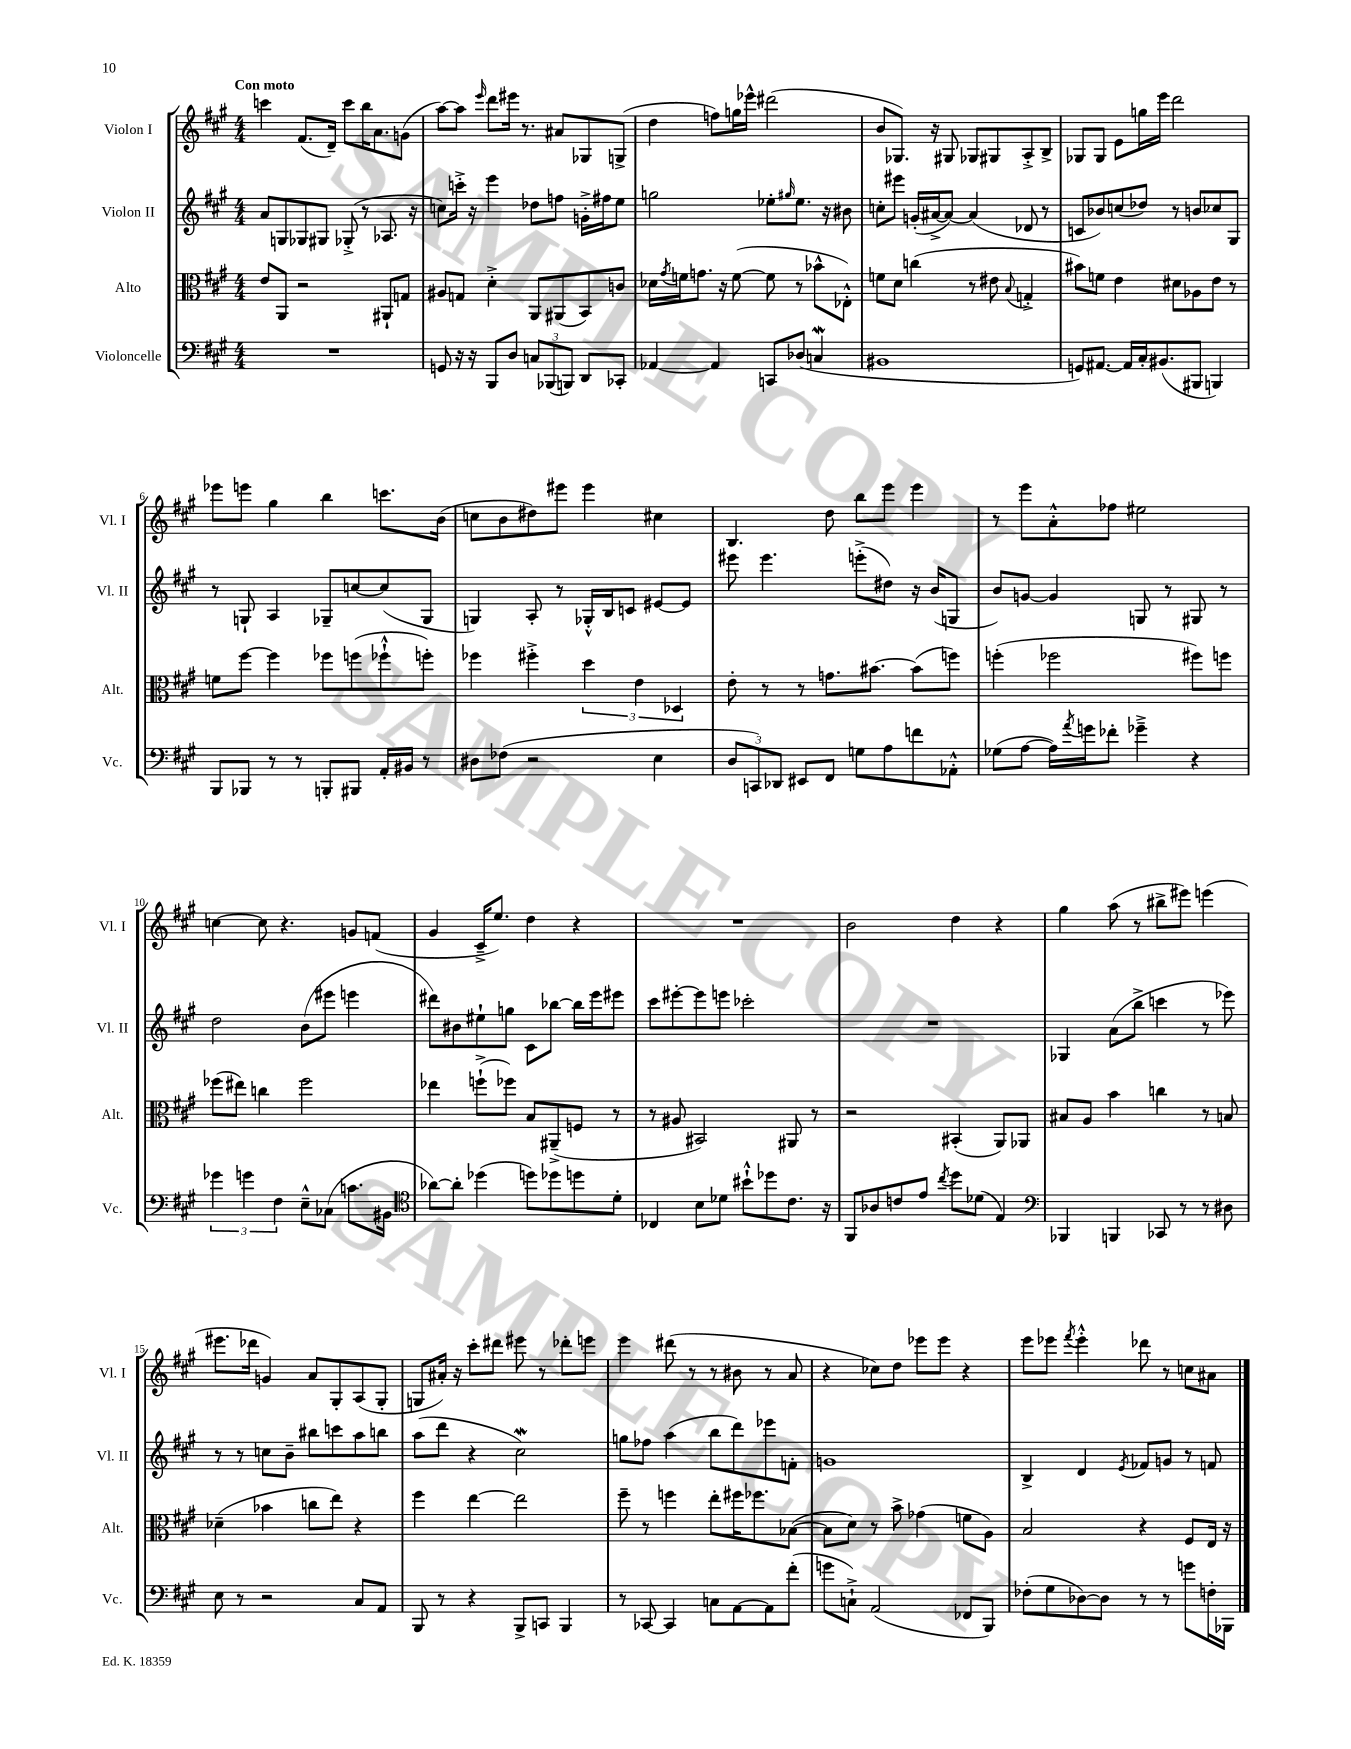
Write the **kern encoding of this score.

**kern	**kern	**kern	**kern
*staff4	*staff3	*staff2	*staff1
*clefF4	*clefC3	*clefG2	*clefG2
*k[f#c#g#]	*k[f#c#g#]	*k[f#c#g#]	*k[f#c#g#]
*M4/4	*M4/4	*M4/4	*M4/4
1r	8e	8a	4ccc
.	8AA	8G	.
.	2r	8G-	(8.f#
.	.	8G#	.
.	.	.	16d~)
.	.	(8G-'^	8ccc
.	.	8r	16bb
.	.	.	8.a
.	8AA#`	8.A-	.
.	8G	.	(8g
.	.	16r	.
=	=	=	=
8GG	8A#	8cc)	[8aa)
16r	8G	16ccc'^	8aa]
16r	.	16r	.
.	.	.	16qqeee
8BBB	4d'^	4eee	8ddd
8D	.	.	16eee#
.	.	.	8.r
12C	8AA	8dd-	.
(12BBB-	.	.	.
.	(8AA#	8ff	8a#
12BBB)	.	.	.
8DD	8BB)	16g'^	8G-
.	.	16ff#	.
8CC-'	8c	8ee	(8G^
=	=	=	=
[4AA-	16d-	2gg	4dd
.	8qg#	.	.
.	16f	.	.
.	8.g	.	.
4AA-]	.	.	8ff)
.	16r	.	.
.	([8f	.	16gg
.	.	.	16eee-^^
8CC	8f]	8ee-'	(2ddd#
.	.	16qqgg#	.
(8D-	8r	8.ee-	.
4C	8b-^^	.	.
.	.	16r	.
.	8E-'^^)	8b#	.
=	=	=	=
1BB#	8f	8cc'	8b
.	8d	8eee#	8.G-)
.	(4cc	(16g'	.
.	.	[16a#^	16r
.	.	8a#_)	8G#
.	8r	(4a#]	8G-
.	8e#	.	8G#
.	8qqB	.	.
.	4G'^	8d-	8A'^
.	.	8r	8B^
=	=	=	=
8GG)	8b#)	8c	8G-
[8.AA#	8f	8b-)	8G-
.	4e	(8cc	8e
16AA#]	.	.	.
16C#'	.	8dd-)	16gg
(8.BB#	.	.	16eee
.	8d#	8r	2ddd
8BBB#	8A-	8b	.
4BBB)	8e	8cc-	.
.	8r	8G#	.
=	=	=	=
8BBB	8f	8r	8eee-
8BBB-	[8ff#	8G`	8eee
8r	4ff#]	4A	4gg#
8r	.	.	.
8BBB'	8ff-	8G-~	4bb
8BBB#	(8ff	[8cc	.
16AA'	8ff-`^^	(8cc]	8.ccc
16BB#	.	.	.
8r	8ff')	8G-	.
.	.	.	(16b
=	=	=	=
8D#	4ff-	4G)	8cc
(8F-	.	.	8b
2r	4ff#'^	8A'	8dd#)
.	.	8r	8eee#
.	6dd	16G-'^^	4eee#
.	.	16B	.
.	.	8c	.
.	6e	.	.
4E	.	[8e#	4cc#
.	6D-	.	.
.	.	8e#]	.
=	=	=	=
12D	8e'	8eee#	4.B
12CC)	.	.	.
.	8r	4.eee#	.
12DD-	.	.	.
8EE#	8r	.	.
8FF#	8.g	.	8dd
8G	.	(8eee'^	8bb
.	[8.b#	.	.
8A	.	8dd#)	8eee
8f	(8b#]	16r	4eee
.	.	(16b	.
8AA-'^^	8ff)	8G	.
=	=	=	=
(8G-	(4ff'	8b)	8r
[8A	.	[8g	8eee
16A])	2ff-	4g]	8a'^^
8qa	.	.	.
16g	.	.	.
8f-'	.	.	8ff-
4g-~^	.	8G	2ee#
.	.	8r	.
4r	8ff#)	8G#	.
.	8ff	8r	.
=	=	=	=
6g-	(8ff-	2dd	[4cc
.	8ee#)	.	.
6g	.	.	.
.	4cc	.	8cc]
6F#	.	.	.
.	.	.	4.r
8E~^^	2ff-	(8b	.
(8C-	.	8eee#	.
8.c	.	4eee	8g
.	.	.	(8f
16BB#	.	.	.
=	=	=	=
*clefC4	*	*	*
[8a-)	4ee-	8ddd#)	4g#
8a-']	.	8b#	.
(4dd-	(8ff`^	8ee#`	16c#~^
.	.	.	8.ee)
.	8ff-)	8gg	.
8dd)	8B	8c#	4dd
8dd-	(8AA#~^	[8bb-	.
8dd	8F	16bb-]	4r
.	.	16eee	.
8d'	8r	8eee#	.
=	=	=	=
4C-	8r	8ccc#	1r
.	8A#	[8eee#'	.
8B	2BB#)	8eee#]	.
8d-	.	8eee	.
8b#`^^	.	2ccc-'	.
8dd-	.	.	.
8.c#	8AA#	.	.
.	8r	.	.
16r	.	.	.
=	=	=	=
8FF#	2r	1r	2b
8A-	.	.	.
8c	.	.	.
8e	.	.	.
8qcc#	.	.	.
8dd	(4BB#'	.	4dd
(8d-	.	.	.
4E)	8AA)	.	4r
.	8AA-	.	.
=	=	=	=
*clefF4	*	*	*
4BBB-	8B#	4G-	4gg#
.	8A	.	.
4BBB	4b	(8a	(8aa
.	.	8bb^	8r
8CC-	4cc	4ccc	8bb#^
8r	.	.	8eee#)
8r	8r	8r	(4eee
8D#	8B	8eee-)	.
=	=	=	=
8E	(4d-~	8r	8.eee#
8r	.	8r	.
.	.	.	16ddd-
2r	4b-	8cc	4g)
.	.	8b~	.
.	8cc	8bb#	8a
.	8ee)	8ccc	8G#'
8C#	4r	8aa	(8A
8AA	.	8bb	8G#'
=	=	=	=
8BBB	4ff#	(8aa	8G
8r	.	8ddd	16a#')
.	.	.	16r
4r	[4ee	4r	8ccc#'
.	.	.	8ddd#
8BBB^	2ee]	2cc#)	8eee#
8CC	.	.	8r
4BBB	.	.	8ddd-'
.	.	.	8eee
=	=	=	=
8r	8ff#~	8gg	4eee
[8CC-	8r	8ff-	.
4CC-]	4ff	(4aa	(8ddd#
.	.	.	8r
8C	8ee'	8bb	8r
[8AA	16ff#	8ddd)	8b#
.	8.ff-	.	.
8AA]	.	8eee-	8r
(8f#'	([8B-	8f'	8a
=	=	=	=
8g	8B-]	1g	4r
8C`^)	8d)	.	.
(2AA	8r	.	8cc-)
.	8b^	.	8dd
.	(4g-	.	8eee-
.	.	.	8eee-
8FF-	8f	.	4r
8BBB)	8A)	.	.
=	=	=	=
(8F-'	2B	4B^	8eee
8G#	.	.	8eee-
.	.	.	8qfff#
[8D-)	.	4d	4eee-'^^
8D-]	.	.	.
.	.	8qe	.
8r	4r	8f-	8ddd-
8r	.	8g	8r
8g	8F#	8r	8cc
16F'	16E	8f	8a#
16BBB-	16r	.	.
==	==	==	==
*-	*-	*-	*-
